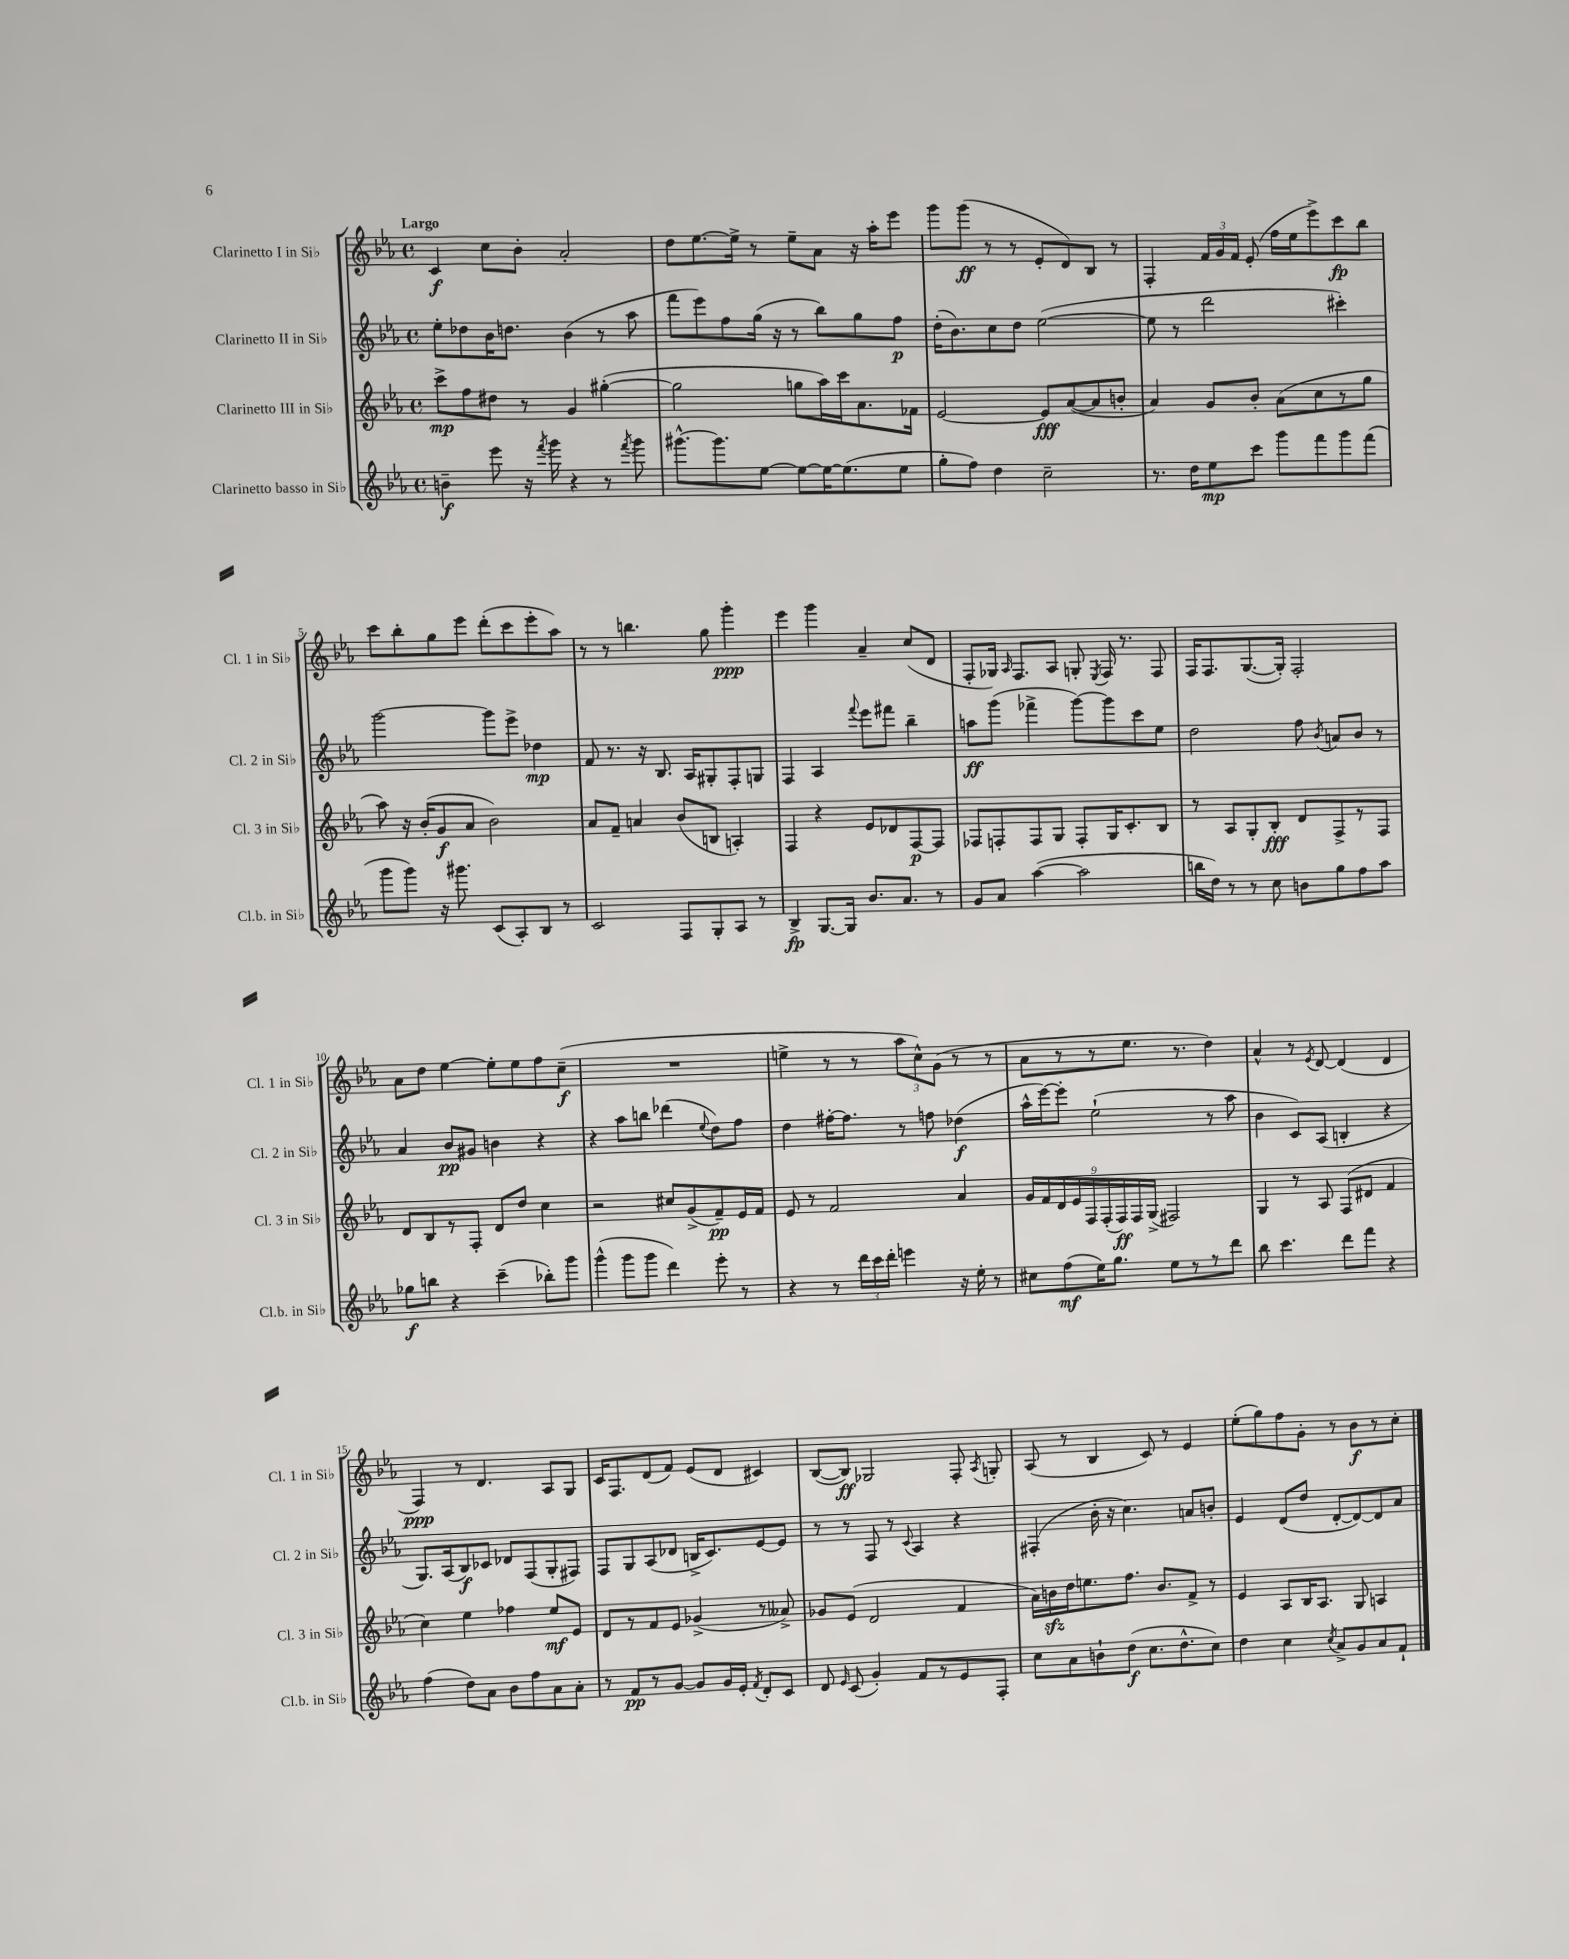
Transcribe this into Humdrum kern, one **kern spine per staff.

**kern	**dynam	**kern	**dynam	**kern	**dynam	**kern	**dynam
*part4	*part4	*part3	*part3	*part2	*part2	*part1	*part1
*staff4	*staff4	*staff3	*staff3	*staff2	*staff2	*staff1	*staff1
*I"Clarinetto basso in Si♭	*	*I"Clarinetto III in Si♭	*	*I"Clarinetto II in Si♭	*	*I"Clarinetto I in Si♭	*
*I'Cl.b. in Si♭	*	*I'Cl. 3 in Si♭	*	*I'Cl. 2 in Si♭	*	*I'Cl. 1 in Si♭	*
*clefG2	*	*clefG2	*	*clefG2	*	*clefG2	*
*k[b-e-a-]	*	*k[b-e-a-]	*	*k[b-e-a-]	*	*k[b-e-a-]	*
*M4/4	*	*M4/4	*	*M4/4	*	*M4/4	*
*met(c)	*	*met(c)	*	*met(c)	*	*met(c)	*
=1	=1	=1	=1	=1	=1	=1	=1
!	!	!	!	!	!	!LO:TX:a:B:t=Largo	!
4bn~\	f	8ccc^\L	mp	8ee-'\L	.	4c/	f
.	.	8ff\	.	8dd-X\	.	.	.
8eee-\	.	8dd#X\J	.	16b-\K	.	8cc\L	.
.	.	.	.	8.ddn\J	.	.	.
16r	.	8r	.	.	.	8b-'\J	.
8qfff/	.	.	.	.	.	.	.
16ggg\	.	.	.	.	.	.	.
4r	.	4g/	.	(4b-\	.	2a-'/	.
8r	.	([4gg#X'\	.	8r	.	.	.
8qfff/	.	.	.	.	.	.	.
8ggg\	.	.	.	8aa-\	.	.	.
=2	=2	=2	=2	=2	=2	=2	=2
[8.ggg#X^^\L	.	2gg#\]	.	8fff\L	.	8dd\L	.
.	.	.	.	8eee-\)	.	[8.ee-\	.
8.ggg#\]	.	.	.	.	.	.	.
.	.	.	.	8ff\	.	.	.
.	.	.	.	.	.	16ee-^\Jk]	.
[8ee-\J	.	.	.	(16gg\Jk	.	8r	.
.	.	.	.	16r	.	.	.
8ee-\L_	.	8ggn\L	.	8r	.	8ee-~\L	.
16ee-\K_	.	16aa-\L)	.	8bb-\L)	.	8a-\J	.
(8.ee-\]	.	16ccc\J	.	.	.	.	.
.	.	8.a-\	.	8gg\	.	16r	.
.	.	.	.	.	.	16aa-'\KL	.
8ee-\J	.	.	.	8ff\J	p	8eee-\J	.
.	.	16f-X\Jk	.	.	.	.	.
=3	=3	=3	=3	=3	=3	=3	=3
8gg'\L	.	[2e-/	.	(16dd'\KL	.	8ggg\L	.
.	.	.	.	8.b-\)	.	.	.
8ff\J)	.	.	.	.	.	(8ggg\J	ff
4dd\	.	.	.	8cc\	.	8r	.
.	.	.	.	8dd\J	.	8r	.
2cc~\	.	8e-/L]	fff	([2ee-\	.	8e-'/L	.
.	.	([8a-/	.	.	.	8d/)	.
.	.	8a-/]	.	.	.	8B-/J	.
.	.	8bn'/J	.	.	.	8r	.
=4	=4	=4	=4	=4	=4	=4	=4
8.r	.	4a-/)	.	8ee-\]	.	4F'/	.
.	.	.	.	8r	.	.	.
16dd\KL	.	.	.	.	.	.	.
8ee-\	mp	8g/L	.	2ddd\	.	24f/LL	.
.	.	.	.	.	.	24g/	.
.	.	.	.	.	.	24f/JJ	.
8ccc\J	.	8b-'/J	.	.	.	(8e-'/	.
8ggg\L	.	(8a-\L	.	.	.	16ff\LL	.
.	.	.	.	.	.	16ee-\J	.
8fff\	.	8cc\	.	.	.	8eee-^\)	.
8ggg\	.	8r	.	4ccc#X'\)	.	8ccc\	fp
(8fff\J	.	8gg\J	.	.	.	8bb-\J	.
!!LO:LB:g=z
=5	=5	=5	=5	=5	=5	=5	=5
8ggg\L	.	8aa-\)	.	[2ggg\	.	8ccc\L	.
8ggg\J)	.	16r	.	.	.	8bb-'\	.
.	.	(16b-'/KL	.	.	.	.	.
16r	.	8g/	f	.	.	8gg\	.
8.ggg#X\	.	.	.	.	.	.	.
.	.	8a-/J	.	.	.	8eee-\J	.
(8c/L	.	2b-\)	.	8ggg\L]	.	(8ddd'\L	.
8A-'/)	.	.	.	8eee-^\J	.	8ccc\	.
8B-/J	.	.	.	4dd-X\	mp	8eee-'\	.
8r	.	.	.	.	.	8aa-\J)	.
=6	=6	=6	=6	=6	=6	=6	=6
2c/	.	8a-/L	.	8f/	.	8r	.
.	.	8f~/J	.	8.r	.	8r	.
.	.	4an/	.	.	.	4.bbn\	.
.	.	.	.	16r	.	.	.
.	.	.	.	8.B-/	.	.	.
8F/L	.	(8b-/L	.	.	.	.	.
.	.	.	.	16A-/KL	.	.	.
8G'/	.	8Bn/J	.	8G#X'/	.	8gg\	.
8A-/J	.	4An'/)	.	8F'/	.	4ggg'\	ppp
8r	.	.	.	8Gn/J	.	.	.
=7	=7	=7	=7	=7	=7	=7	=7
4B-^/	fp	4F/	.	4F/	.	4eee-\	.
[8.G/L	.	4r	.	4A-/	.	4ggg\	.
16G/Jk]	.	.	.	.	.	.	.
.	.	.	.	8qqfff/	.	.	.
8.b-/L	.	8e-/L	.	8eee-\L	.	4a-~/	.
.	.	8d-X/	.	8fff#X\J	.	.	.
8.a-/J	.	.	.	.	.	.	.
.	.	[8F/	p	4bb-~\	.	(8cc/L	.
8r	.	8F/J]	.	.	.	8d/J	.
=8	=8	=8	=8	=8	=8	=8	=8
8g/L	.	8F-X/L	.	8aan\L	ff	8F'/L	.
8a-/J	.	8Fn'/	.	(8ggg\J	.	16G-X/Jk)	.
.	.	.	.	.	.	16qqA-/	.
.	.	.	.	.	.	8.F/L	.
([4aa-\	.	8F/	.	4fff-X^\	.	.	.
.	.	8G/J	.	.	.	8A-/J	.
2aa-\]	.	8F'/L	.	[8ggg\L)	.	8Gn'/	.
.	.	.	.	.	.	8qE-/	.
.	.	16G/K	.	8ggg\]	.	16F/	.
.	.	8.c'/	.	.	.	8.r	.
.	.	.	.	8ccc\	.	.	.
.	.	8B-/J	.	8ee-\J	.	8F/	.
=9	=9	=9	=9	=9	=9	=9	=9
16bbn\LL	.	8r	.	2dd\	.	16F/KL	.
16dd\JJ)	.	.	.	.	.	8.F/	.
8r	.	8A-/L	.	.	.	.	.
8r	.	8G'/	.	.	.	([8.G/	.
8cc\	.	8B-'/J	fff	.	.	.	.
.	.	.	.	.	.	16G'/Jk])	.
8bn\L	.	8d/L	.	8ff\	.	2F'/	.
.	.	.	.	8qb-/	.	.	.
8gg\	.	8F^/	.	8an/L	.	.	.
8ff\	.	8r	.	8b-/J	.	.	.
8aa-\J	.	8F/J	.	8r	.	.	.
!!LO:LB:g=z
=10	=10	=10	=10	=10	=10	=10	=10
8gg-X\L	f	8d/L	.	4a-/	.	8a-\L	.
8bbn\J	.	8B-/	.	.	.	8dd\J	.
4r	.	8r	.	8b-/L	pp	[4ee-\	.
.	.	8F'/J	.	8g#X/J	.	.	.
(4ccc~\	.	8d/L	.	4bn\	.	8ee-'\L]	.
.	.	8dd/J	.	.	.	8ee-\	.
8bb-X'\L)	.	4cc\	.	4r	.	8ff\	.
8ggg\J	.	.	.	.	.	(8cc~\J	f
=11	=11	=11	=11	=11	=11	=11	=11
(4ggg^^\	.	2r	.	4r	.	1r	.
8ggg\L	.	.	.	8aa-\L	.	.	.
8ggg\J	.	.	.	8bbn\J	.	.	.
4ddd\)	.	8cc#X/L	.	(4ddd-X\	.	.	.
.	.	(8g^/	.	.	.	.	.
.	.	.	.	8qqee-/	.	.	.
8eee-'\	.	8f~/)	pp	8dd\L)	.	.	.
8r	.	16e-/L	.	8ff\J	.	.	.
.	.	16f/JJ	.	.	.	.	.
=12	=12	=12	=12	=12	=12	=12	=12
4r	.	8e-/	.	4dd\	.	4een^\	.
.	.	8r	.	.	.	.	.
8r	.	2f/	.	[16ff#X'\KL	.	8r	.
.	.	.	.	8.ff#\J]	.	.	.
24ddd\LL	.	.	.	.	.	8r	.
24ccc\	.	.	.	.	.	.	.
24ddd'\JJ	.	.	.	.	.	.	.
4eeen\	.	.	.	8r	.	12aa-\L	.
.	.	.	.	.	.	12cc^^\)	.
.	.	.	.	8ffn\	.	.	.
.	.	.	.	.	.	(12g\J	.
16r	.	4a-/	.	(4dd-X\	f	8r	.
16ee-'\	.	.	.	.	.	.	.
8r	.	.	.	.	.	8r	.
=13	=13	=13	=13	=13	=13	=13	=13
8cc#X\L	.	18g/LL	.	16aa-^^\LL	.	8a-\L	.
.	.	18f/	.	.	.	.	.
.	.	.	.	[16eee-\J)	.	.	.
.	.	18d/	.	.	.	.	.
(8ff\	mf	.	.	8eee-'\J]	.	8r	.
.	.	18e-/	.	.	.	.	.
.	.	18F/	.	.	.	.	.
16ee-\K)	.	.	.	(2ee-`\	.	8r	.
.	.	(18F'/	.	.	.	.	.
8.gg\J	.	.	.	.	.	.	.
.	.	18F/)	ff	.	.	.	.
.	.	.	.	.	.	8.ee-\J	.
.	.	18F/	.	.	.	.	.
.	.	(18G^/JJ	.	.	.	.	.
8ee-\L	.	2F#X/)	.	.	.	.	.
.	.	.	.	.	.	8.r	.
8r	.	.	.	.	.	.	.
8r	.	.	.	8r	.	4dd\)	.
8ddd\J	.	.	.	8aa-\	.	.	.
=14	=14	=14	=14	=14	=14	=14	=14
8bb-\	.	4G/	.	4b-\	.	4a-^^/	.
4.ccc\	.	.	.	.	.	.	.
.	.	8r	.	8c/L)	.	8r	.
.	.	.	.	.	.	8qe-/	.
.	.	8A-/	.	(8A-/J	.	[8d/	.
8ddd\L	.	(8F/L	.	4Bn'/	.	(4d/]	.
8fff\J	.	8d#X/J	.	.	.	.	.
4r	.	4f/	.	4r	.	4d/	.
!!LO:LB:g=z
=15	=15	=15	=15	=15	=15	=15	=15
(4ff\	.	4cc\)	.	8.G/L)	.	4F/)	ppp
.	.	.	.	(16A-/k	.	.	.
8dd\L)	.	4ee-\	.	8B-/)	f	8r	.
8a-\J	.	.	.	8c-X/J	.	4.d/	.
8b-\L	.	4ff-X\	.	8d-X/L	.	.	.
8ff\	.	.	.	(8F/	.	.	.
8a-\	.	8ee-/L	mf	8G'/	.	8A-/L	.
8a-'\J	.	8e-/J	.	8F#X/J)	.	8G/J	.
=16	=16	=16	=16	=16	=16	=16	=16
8r	.	8d/L	.	8F/L	.	16c/KL	.
.	.	.	.	.	.	8.F/	.
8f/L	pp	8r	.	8G/	.	.	.
8r	.	8f/	.	(8A-/	.	(8d/	.
[8g/J	.	8e-/J	.	8d-X/J	.	8f/J)	.
8g/L]	.	(4g-X^/	.	16Bn^/KL	.	(8e-/L	.
.	.	.	.	8.c/)	.	.	.
16g/L	.	.	.	.	.	8d/J	.
16e-'/JJ	.	.	.	.	.	.	.
8qf/	.	.	.	.	.	.	.
8d'/L	.	8r	.	[8e-/	.	4c#X/)	.
8c/J	.	8a--X^/)	.	8e-/J]	.	.	.
=17	=17	=17	=17	=17	=17	=17	=17
8d/	.	8g-X/L	.	8r	.	([8B-/L	.
16qqe-/	.	.	.	.	.	.	.
(8c/	.	(8e-/J	.	8r	.	8B-/J])	ff
4g'/)	.	2d/	.	8F/	.	2G-X/	.
.	.	.	.	8r	.	.	.
.	.	.	.	8qqc/	.	.	.
8f/L	.	.	.	4A-/	.	.	.
8r	.	.	.	.	.	.	.
8e-/	.	4f/	.	4r	.	8F'/	.
.	.	.	.	.	.	8qA-/	.
8F'/J	.	.	.	.	.	8Gn'/	.
=18	=18	=18	=18	=18	=18	=18	=18
8cc\L	.	16a-\LL)	.	(4F#X'/	.	(8A-/	.
.	.	16bnzz\	.	.	.	.	.
8a-\	.	16dd\J	.	.	.	8r	.
.	.	8.een\	.	.	.	.	.
8bn`\	.	.	.	16b-'\	.	4B-/	.
.	.	.	.	16r	.	.	.
(8dd\J	f	8.ff\J	.	4.cc\)	.	.	.
8.cc\L	.	.	.	.	.	8c/)	.
.	.	8.b/L	.	.	.	.	.
.	.	.	.	.	.	8r	.
8.dd^^\	.	.	.	.	.	.	.
.	.	8f^/J	.	8an/L	.	4e-/	.
8cc\J)	.	8r	.	8bn'/J	.	.	.
=19	=19	=19	=19	=19	=19	=19	=19
4dd\	.	4e-/	.	4e-/	.	(8ee-'\L	.
.	.	.	.	.	.	8gg\)	.
4cc\	.	8A-/L	.	(8d/L	.	8ff\	.
.	.	16B-/K	.	8dd/J	.	8g'\J	.
.	.	8.A-/J	.	.	.	.	.
8qcc/	.	.	.	.	.	.	.
8a-^/L	.	.	.	[8d'/L	.	8r	.
8g/	.	8G/	.	8d/_)	.	8b-\L	f
8a-/	.	4An/	.	8d/]	.	8r	.
8f`/J	.	.	.	8a-/J	.	8cc'\J	.
==	==	==	==	==	==	==	==
*-	*-	*-	*-	*-	*-	*-	*-
